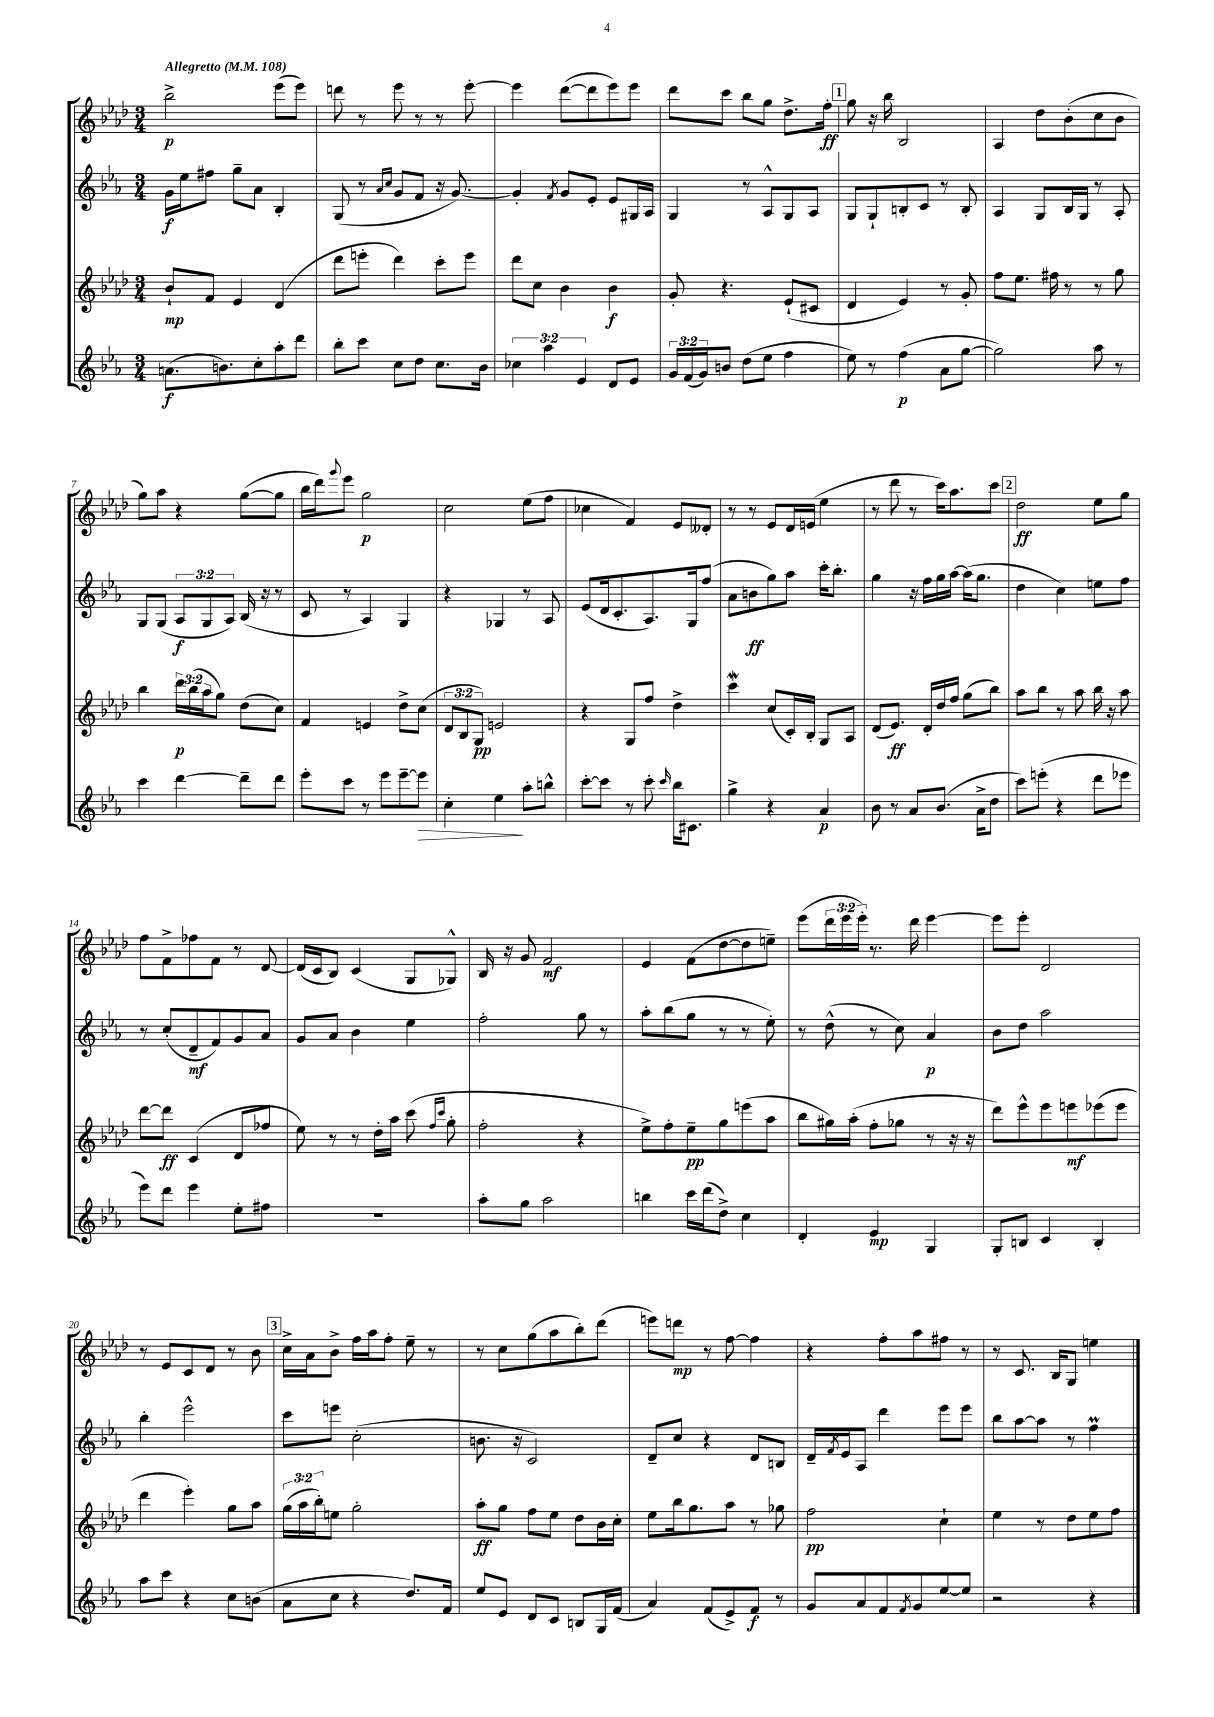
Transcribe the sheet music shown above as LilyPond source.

<<
\new StaffGroup <<
\new Staff = "s0" {
    \clef treble \key aes \major \numericTimeSignature \time 3/4 \override Staff.TupletNumber.text = #tuplet-number::calc-fraction-text \tempo "Allegretto" 4 = 108
    bes''2->\p ees'''8( ees'''8) |
    d'''8 r8 ees'''8 r8 r8 ees'''8~-. |
    ees'''4 des'''8~( des'''8 ees'''8) ees'''8 |
    des'''8 c'''8 bes''8 g''8 des''8.-> f''16-.\ff |
    \mark \markup { \box "1" } g''8 r16 bes''16 bes2 |
    aes4 des''8 bes'8-.( c''8 bes'8 |
    g''8) aes''8 r4 g''8~( g''8 |
    bes''16 des'''16) \appoggiatura { g'''8 } ees'''8 g''2\p |
    c''2 ees''8( f''8 |
    ces''4 f'4) ees'8 deses'8-. |
    r8 r8 ees'8 des'16 e'16( ees''4 |
    r8 des'''8 r8 c'''16) aes''8. c'''8 |
    \mark \markup { \box "2" } des''2\ff ees''8 g''8 |
    f''8 f'8-> fes''8 f'8 r8 des'8~ |
    des'16( c'16 bes8) c'4( g8 ges8-^) |
    bes16 r16 g'8 f'2\mf |
    ees'4 f'8( des''8~ des''8 e''8--) |
    ees'''8( \tuplet 3/2 { des'''16 ees'''16 ees'''16-.) } r8. des'''16 ees'''4~ |
    ees'''8 ees'''8-. des'2 |
    r8 ees'8 c'8 des'8 r8 bes'8 |
    \mark \markup { \box "3" } c''16-> aes'16 bes'8-> f''16 aes''16 f''8-. ees''8-- r8 |
    r8 c''8 g''8( aes''8 bes''8-.) des'''8( |
    e'''8) d'''8\mp r8 f''8~ f''4 |
    r4 f''8-. aes''8 fis''8 r8 |
    r8 c'8. bes16 g8 e''4 \bar "|." |
}
\new Staff = "s1" {
    \clef treble \key ees \major \numericTimeSignature \time 3/4 \override Staff.TupletNumber.text = #tuplet-number::calc-fraction-text
    g'16\f ees''16 fis''8 g''8-- aes'8 bes4-. |
    g8( r8 \grace { aes'16 c''16 } g'8 f'8 r16 g'8.~) |
    g'4-. \acciaccatura { f'8 } g'8 ees'8-. ees'8 gis16 aes16 |
    g4 r8 aes8-^ g8 aes8 |
    \mark \markup { \box "1" } g8 g8-! b8-. c'8 r8 b8-. |
    aes4 g8 bes16 g16 r8 aes8-. |
    g8 g8( \tuplet 3/2 { aes8\f g8 aes8) } bes16( r16 r8 |
    c'8 r8 aes4) g4 |
    r4 ges4 r8 aes8 |
    ees'8( d'16 c'8.-. aes8.) g16 f''8( |
    aes'8 b'8\ff g''8) aes''8 c'''16-. bes''8.-. |
    g''4 r16 f''16 g''16 aes''16~ aes''16( g''8. |
    \mark \markup { \box "2" } d''4 c''4) e''8 f''8 |
    r8 c''8-.( d'8--\mf f'8) g'8 aes'8 |
    g'8 aes'8 bes'4 ees''4 |
    f''2-. g''8 r8 |
    aes''8-. bes''8( g''8 r8 r8 ees''8-.) |
    r8 d''8-^( r8 c''8) aes'4\p |
    bes'8 d''8 aes''2 |
    bes''4-. ees'''2-^ |
    \mark \markup { \box "3" } c'''8 e'''8 c''2-.( |
    b'8. r16 c'2) |
    d'8-- c''8 r4 d'8 b8 |
    d'16-- \acciaccatura { f'8 } ees'16 aes8 d'''4 ees'''8 ees'''8 |
    bes''8 aes''8~ aes''8 r8 f''4\prall \bar "|." |
}
\new Staff = "s2" {
    \clef treble \key aes \major \numericTimeSignature \time 3/4 \override Staff.TupletNumber.text = #tuplet-number::calc-fraction-text
    bes'8-!\mp f'8 ees'4 des'4( |
    des'''8 e'''8-. des'''4) c'''8-. e'''8 |
    des'''8 c''8 bes'4 bes'4\f |
    g'8-. r4. ees'8-!( cis'8 |
    \mark \markup { \box "1" } des'4 ees'4) r8 g'8-. |
    f''8 ees''8. fis''16 r8 r8 g''8 |
    bes''4 \tuplet 3/2 { des'''16\p bes''16( aes''16 } g''8) des''8( c''8) |
    f'4 e'4 des''8-> c''8( |
    \tuplet 3/2 { des'8 bes8 g8\pp) } e'2 |
    r4 g8 f''8 des''4-> |
    c'''4\mordent c''8( c'16-.) bes16-. g8 aes8 |
    des'8( ees'8.\ff) des'16-. des''16 f''16 g''8( bes''8) |
    \mark \markup { \box "2" } aes''8 bes''8 r8 aes''8 bes''16 r16 aes''8 |
    des'''8~ des'''8\ff c'4( des'8 fes''8 |
    ees''8) r8 r8 des''16-. aes''16 c'''8( \grace { f''16 c'''16 } g''8-. |
    f''2-. r4 |
    ees''8->) f''8-. ees''8--\pp g''8 e'''8( aes''8 |
    bes''8 gis''16) aes''16-.( f''8-. ges''8 r8 r16 r16 |
    des'''8) ees'''8-^ ees'''8 e'''8\mf ees'''8( ees'''8 |
    des'''4 ees'''4-.) g''8 aes''8 |
    \mark \markup { \box "3" } \tuplet 3/2 { g''16( aes''16 bes''16-.) } e''8 g''2-. |
    aes''8-.\ff g''8 f''8 ees''8 des''8 bes'16 c''16-. |
    ees''8 bes''16 g''8. aes''8 r8 ges''8 |
    f''2\pp c''4-! |
    ees''4 r8 des''8 ees''8 f''8 \bar "|." |
}
\new Staff = "s3" {
    \clef treble \key ees \major \numericTimeSignature \time 3/4 \override Staff.TupletNumber.text = #tuplet-number::calc-fraction-text
    a'8.\f( b'8.) c''8-. aes''8-. d'''8 |
    bes''8-. c'''8 c''8 d''8 c''8. bes'16 |
    \tuplet 3/2 { ces''4 aes''4 ees'4 } d'8 ees'8 |
    \tuplet 3/2 { g'16 f'16( g'16) } b'8 d''8( ees''8 f''4 |
    \mark \markup { \box "1" } ees''8) r8 f''4\p( aes'8 g''8~ |
    g''2) aes''8 r8 |
    c'''4 d'''4~ d'''8-- d'''8 |
    ees'''8-. c'''8 r8 ees'''8 ees'''8~-- ees'''8\> |
    c''4-. ees''4\! aes''8-. b''8-^ |
    c'''8~-. c'''8 r8 c'''8-. \grace { c'''16 } bes''16 cis'8. |
    g''4-> r4 aes'4\p |
    bes'8 r8 aes'8 bes'8.( aes'16-> d''8 |
    \mark \markup { \box "2" } c'''8) e'''8-.( r4 d'''8 ees'''8 |
    ees'''8) d'''8 ees'''4 ees''8-. fis''8 |
    R2. |
    aes''8-. g''8 aes''2 |
    b''4 c'''16 d'''16( d''8->) c''4 |
    d'4-. ees'4\mp g4 |
    g8-. b8 c'4 b4-. |
    aes''8 c'''8 r4 c''8 b'8( |
    \mark \markup { \box "3" } aes'8 c''8 r4 d''8.) f'16 |
    ees''8 ees'8 d'8 c'8 b8 g16 f'16( |
    aes'4) f'8( ees'8->) f'8\f r8 |
    g'8 aes'8 f'8 \acciaccatura { f'8 } g'8 ees''8~ ees''8 |
    r2 r4 \bar "|." |
}
>>
>>
